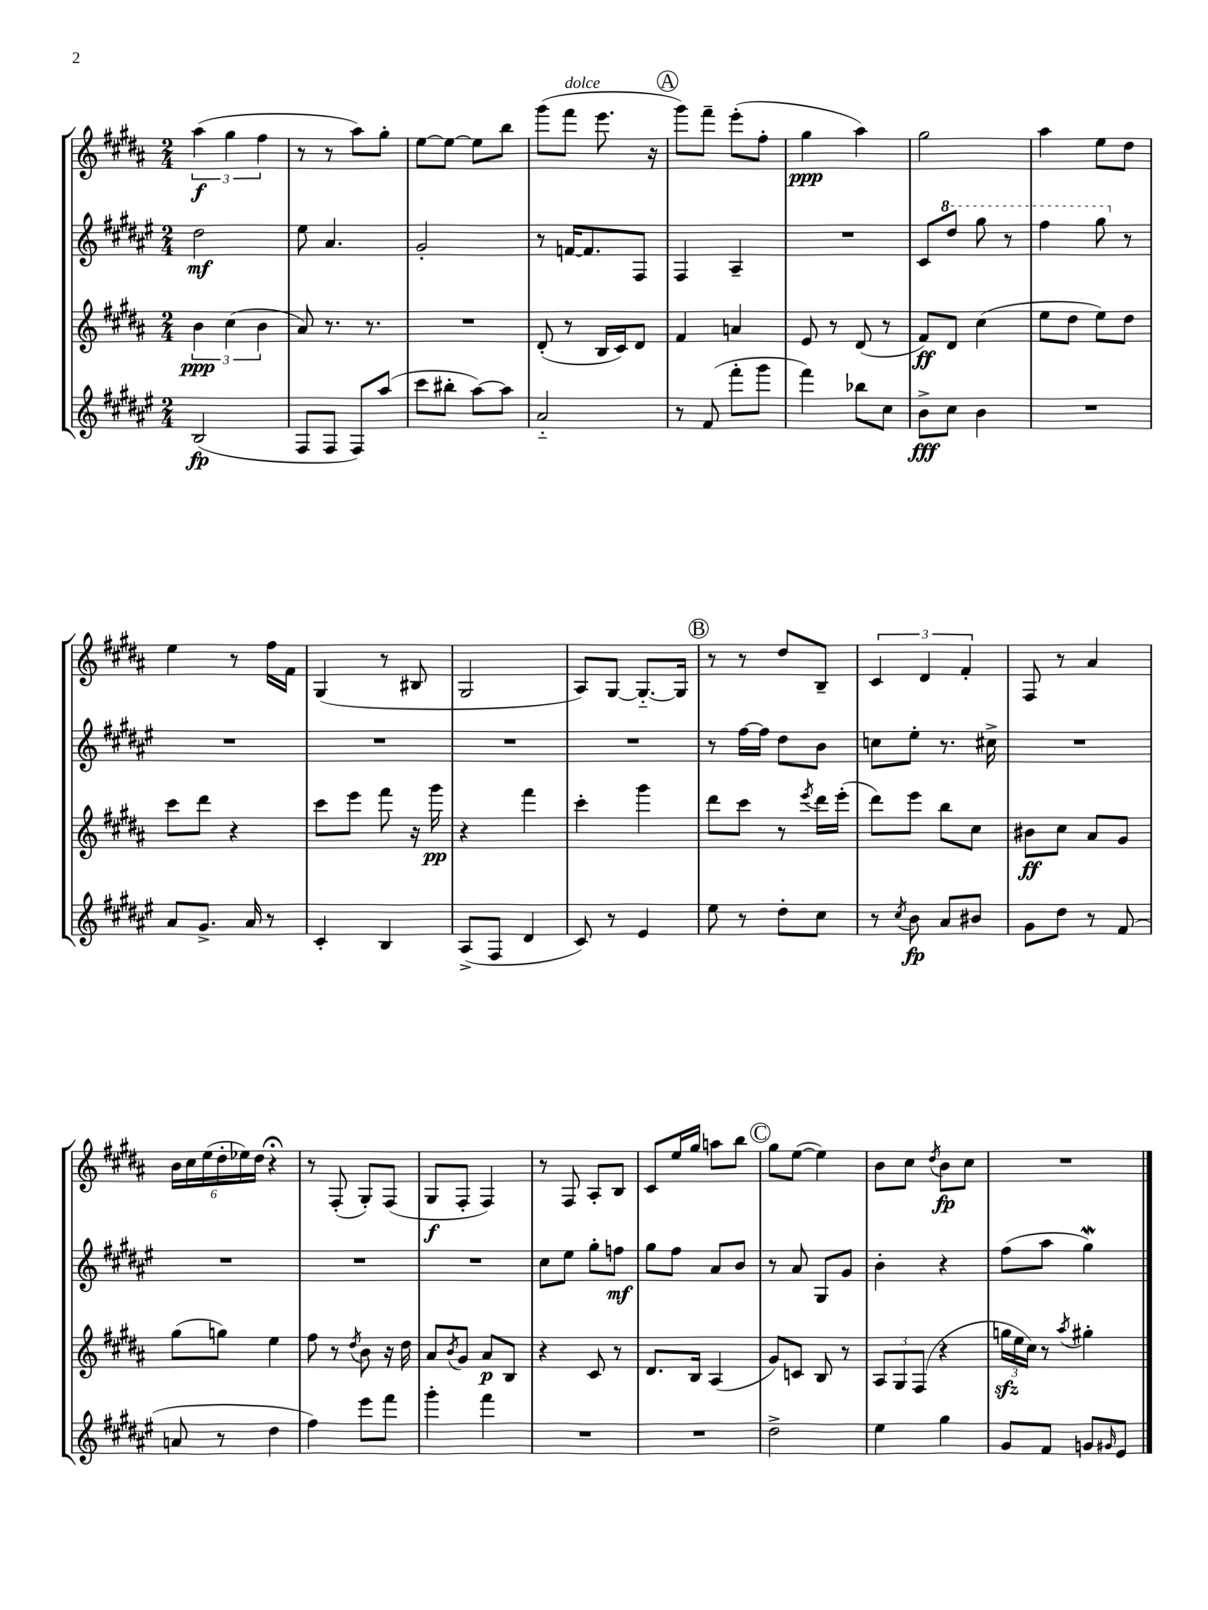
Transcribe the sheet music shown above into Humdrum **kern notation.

**kern	**dynam	**kern	**dynam	**kern	**dynam	**kern	**dynam
*part4	*part4	*part3	*part3	*part2	*part2	*part1	*part1
*staff4	*staff4	*staff3	*staff3	*staff2	*staff2	*staff1	*staff1
*clefG2	*	*clefG2	*	*clefG2	*	*clefG2	*
*k[f#c#g#d#a#e#]	*	*k[f#c#g#d#a#]	*	*k[f#c#g#d#a#e#]	*	*k[f#c#g#d#a#]	*
*M2/4	*	*M2/4	*	*M2/4	*	*M2/4	*
=1	=1	=1	=1	=1	=1	=1	=1
(2B/	fp	6b\	ppp	2dd#\	mf	(6aa#\	f
.	.	(6cc#\	.	.	.	6gg#\	.
.	.	6b\	.	.	.	6ff#\	.
=2	=2	=2	=2	=2	=2	=2	=2
8F#/L	.	8a#/)	.	8ee#\	.	8r	.
8F#/J	.	8.r	.	4.a#/	.	8r	.
8F#/L)	.	.	.	.	.	8aa#\L)	.
.	.	8.r	.	.	.	.	.
(8aa#/J	.	.	.	.	.	8gg#'\J	.
=3	=3	=3	=3	=3	=3	=3	=3
8ccc#\L	.	2r	.	2g#'/	.	[8ee\L	.
8bb#X'\J	.	.	.	.	.	8ee\J_	.
[8aa#\L)	.	.	.	.	.	8ee\L]	.
8aa#\J]	.	.	.	.	.	8bb\J	.
=4	=4	=4	=4	=4	=4	=4	=4
2a#/	.	(8d#'/	.	8r	.	(8ggg#\L	.
!	!	!	!	!	!	!LO:TX:a:i:t=dolce	!
.	.	8r	.	[16fn/KL	.	8fff#\J	.
.	.	.	.	8.f/]	.	.	.
.	.	16B/LL	.	.	.	8.eee\	.
.	.	16c#/J)	.	.	.	.	.
.	.	8d#/J	.	8F#/J	.	.	.
.	.	.	.	.	.	16r	.
!!LO:REH:place=s1:t=A
=5	=5	=5	=5	=5	=5	=5	=5
8r	.	4f#/	.	4F#/	.	8ggg#\L)	.
(8f#/	.	.	.	.	.	8fff#~\J	.
8fff#'\L	.	4an/	.	4A#~/	.	(8eee'\L	.
8ggg#\J	.	.	.	.	.	8ff#'\J	.
=6	=6	=6	=6	=6	=6	=6	=6
4fff#\)	.	8e/	.	2r	.	4gg#\	ppp
.	.	8r	.	.	.	.	.
8bb-X\L	.	(8d#/	.	.	.	4aa#\)	.
8cc#\J	.	8r	.	.	.	.	.
=7	=7	=7	=7	=7	=7	=7	=7
8b^\L	fff	8f#/L)	ff	8c#/L	.	2gg#\	.
*	*	*	*	*8va	*	*	*
8cc#\J	.	8d#/J	.	8ddd#/J	.	.	.
4b\	.	(4cc#\	.	8ggg#\	.	.	.
.	.	.	.	8r	.	.	.
=8	=8	=8	=8	=8	=8	=8	=8
2r	.	8ee\L	.	4fff#\	.	4aa#\	.
.	.	8dd#\J	.	.	.	.	.
.	.	8ee\L)	.	8ggg#\	.	8ee\L	.
*	*	*	*	*X8va	*	*	*
.	.	8dd#\J	.	8r	.	8dd#\J	.
!!LO:LB:g=z
=9	=9	=9	=9	=9	=9	=9	=9
8a#/L	.	8ccc#\L	.	2r	.	4ee\	.
8.g#^/J	.	8ddd#\J	.	.	.	.	.
.	.	4r	.	.	.	8r	.
16a#/	.	.	.	.	.	.	.
8r	.	.	.	.	.	16ff#\LL	.
.	.	.	.	.	.	16f#\JJ	.
=10	=10	=10	=10	=10	=10	=10	=10
4c#'/	.	8ccc#\L	.	2r	.	(4G#/	.
.	.	8eee\J	.	.	.	.	.
4B/	.	8fff#\	.	.	.	8r	.
.	.	16r	.	.	.	8B#X/	.
.	.	16ggg#\	pp	.	.	.	.
=11	=11	=11	=11	=11	=11	=11	=11
(8A#^/L	.	4r	.	2r	.	2G#/	.
8F#/J	.	.	.	.	.	.	.
4d#/	.	4fff#\	.	.	.	.	.
=12	=12	=12	=12	=12	=12	=12	=12
8c#/)	.	4ccc#'\	.	2r	.	8A#/L)	.
8r	.	.	.	.	.	[8G#/J	.
4e#/	.	4ggg#\	.	.	.	8.G#/L_	.
.	.	.	.	.	.	16G#/Jk]	.
!!LO:REH:place=s1:t=B
=13	=13	=13	=13	=13	=13	=13	=13
8ee#\	.	8ddd#\L	.	8r	.	8r	.
8r	.	8ccc#\J	.	[16ff#\LL	.	8r	.
.	.	.	.	16ff#\JJ]	.	.	.
8dd#'\L	.	8r	.	8dd#\L	.	8dd#/L	.
.	.	8qeee/	.	.	.	.	.
8cc#\J	.	16ddd#\LL	.	8b\J	.	8B~/J	.
.	.	(16eee'\JJ	.	.	.	.	.
=14	=14	=14	=14	=14	=14	=14	=14
8r	.	8ddd#\L)	.	8ccn\L	.	6c#/	.
8qcc#/	.	.	.	.	.	.	.
8b\	fp	8eee\J	.	8ee#'\J	.	.	.
.	.	.	.	.	.	6d#/	.
8a#/L	.	8bb\L	.	8.r	.	.	.
.	.	.	.	.	.	6f#'/	.
8b#X/J	.	8cc#\J	.	.	.	.	.
.	.	.	.	16cc#X^\	.	.	.
=15	=15	=15	=15	=15	=15	=15	=15
8g#\L	.	8b#X\L	ff	2r	.	8F#/	.
8dd#\J	.	8cc#\J	.	.	.	8r	.
8r	.	8a#/L	.	.	.	4a#/	.
(8f#/	.	8g#/J	.	.	.	.	.
!!LO:LB:g=z
=16	=16	=16	=16	=16	=16	=16	=16
8an/	.	(8gg#\L	.	2r	.	24b\LL	.
.	.	.	.	.	.	24cc#\	.
.	.	.	.	.	.	(24ee\	.
8r	.	8ggn\J)	.	.	.	24dd#'\	.
.	.	.	.	.	.	24ee-X\)	.
.	.	.	.	.	.	24dd#\JJ	.
4dd#\	.	4ee\	.	.	.	4r;<	.
=17	=17	=17	=17	=17	=17	=17	=17
4ff#\)	.	8ff#\	.	2r	.	8r	.
.	.	8r	.	.	.	(8F#'/	.
.	.	8qdd#/	.	.	.	.	.
8eee#\L	.	8b\	.	.	.	8G#'/L)	.
8fff#\J	.	16r	.	.	.	(8F#/J	.
.	.	16dd#\	.	.	.	.	.
=18	=18	=18	=18	=18	=18	=18	=18
4ggg#'\	.	8a#/L	.	2r	.	8G#/L	f
.	.	8qb/	.	.	.	.	.
.	.	8g#/J	.	.	.	8F#'/J	.
4fff#\	.	8a#/L	p	.	.	4F#/)	.
.	.	8B/J	.	.	.	.	.
=19	=19	=19	=19	=19	=19	=19	=19
2r	.	4r	.	8cc#\L	.	8r	.
.	.	.	.	8ee#\J	.	8F#/	.
.	.	8c#/	.	8gg#'\L	.	8A#'/L	.
.	.	8r	.	8ffn\J	mf	8B/J	.
=20	=20	=20	=20	=20	=20	=20	=20
2r	.	8.d#/L	.	8gg#\L	.	8c#/L	.
.	.	.	.	8ff#\J	.	16ee/L	.
.	.	16B/Jk	.	.	.	16gg#/JJ	.
.	.	(4A#/	.	8a#/L	.	8aan\L	.
.	.	.	.	8b/J	.	8bb\J	.
!!LO:REH:place=s1:t=C
=21	=21	=21	=21	=21	=21	=21	=21
2dd#^\	.	8g#/L)	.	8r	.	8gg#\L	.
.	.	8cn/J	.	8a#/	.	([8ee\J	.
.	.	8B/	.	8G#/L	.	4ee\])	.
.	.	8r	.	8g#/J	.	.	.
=22	=22	=22	=22	=22	=22	=22	=22
4ee#\	.	12A#/L	.	4b'\	.	8b\L	.
.	.	12G#/	.	.	.	.	.
.	.	.	.	.	.	8cc#\J	.
.	.	(12F#/J	.	.	.	.	.
.	.	.	.	.	.	8qdd#/	.
4gg#\	.	4r	.	4r	.	8b\L	fp
.	.	.	.	.	.	8cc#\J	.
=23	=23	=23	=23	=23	=23	=23	=23
8g#/L	.	24ggnzz\LL	.	(8ff#\L	.	2r	.
.	.	24ee\	.	.	.	.	.
.	.	24cc#\JJ)	.	.	.	.	.
8f#/J	.	8r	.	8aa#\J	.	.	.
.	.	8qaa#/	.	.	.	.	.
8gn/L	.	4gg#X'\	.	4gg#W\)	.	.	.
16qqg#X/	.	.	.	.	.	.	.
8e#/J	.	.	.	.	.	.	.
==	==	==	==	==	==	==	==
*-	*-	*-	*-	*-	*-	*-	*-
